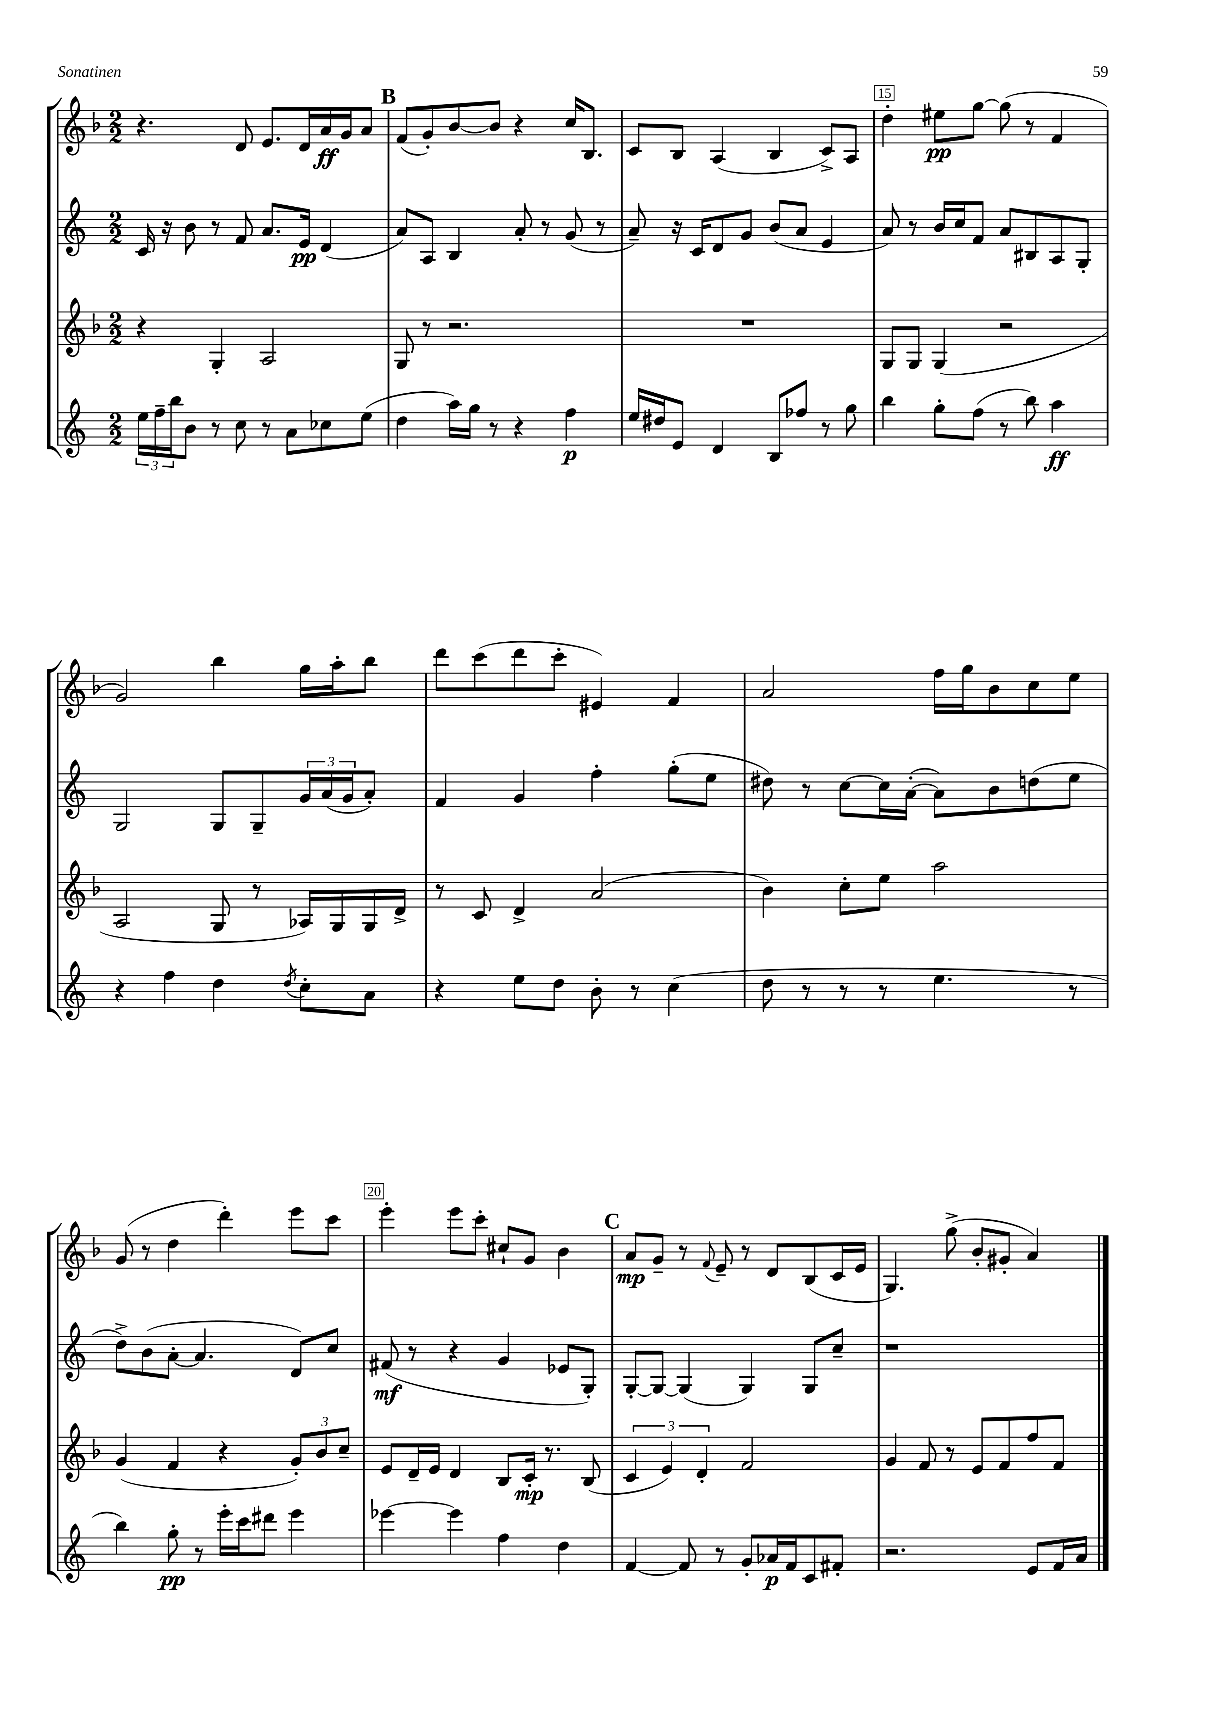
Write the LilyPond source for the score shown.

<<
\new StaffGroup <<
\new Staff = "s0" {
    \clef treble \key f \major \numericTimeSignature \time 2/2
    r4. d'8 e'8. d'16 a'16\ff g'16 a'8 |
    \mark \markup { \bold "B" } f'8( g'8-.) bes'8~ bes'8 r4 c''16 bes8. |
    c'8 bes8 a4( bes4 c'8->) a8 |
    d''4-. eis''8\pp g''8~ g''8( r8 f'4 |
    g'2) bes''4 g''16 a''16-. bes''8 |
    d'''8 c'''8( d'''8 c'''8-. eis'4) f'4 |
    a'2 f''16 g''16 bes'8 c''8 e''8 |
    g'8( r8 d''4 d'''4-.) e'''8 c'''8 |
    e'''4-. e'''8 c'''8-. cis''8-! g'8 bes'4 |
    \mark \markup { \bold "C" } a'8\mp g'8-- r8 \appoggiatura { f'8 } e'8-- r8 d'8 bes8( c'16 e'16 |
    g4.) g''8->( bes'8-. gis'8-. a'4) \bar "|." |
}
\new Staff = "s1" {
    \clef treble \key c \major \numericTimeSignature \time 2/2
    c'16 r16 b'8 r8 f'8 a'8. e'16\pp d'4( |
    \mark \markup { \bold "B" } a'8) a8 b4 a'8-. r8 g'8( r8 |
    a'8--) r16 c'16 d'8 g'8 b'8( a'8 e'4 |
    a'8) r8 b'16 c''16 f'8 a'8 bis8 a8 g8-. |
    g2 g8 g8-- \tuplet 3/2 { g'16 a'16( g'16 } a'8-.) |
    f'4 g'4 f''4-. g''8-.( e''8 |
    dis''8) r8 c''8~ c''16 a'16~-.( a'8) b'8 d''8( e''8 |
    d''8->) b'8( a'8~-. a'4. d'8) c''8 |
    fis'8\mf( r8 r4 g'4 ees'8 g8-.) |
    \mark \markup { \bold "C" } g8~-. g8~ g4( g4) g8 c''8-- |
    r1 \bar "|." |
}
\new Staff = "s2" {
    \clef treble \key f \major \numericTimeSignature \time 2/2
    r4 g4-. a2 |
    \mark \markup { \bold "B" } g8 r8 r2. |
    R1 |
    g8 g8 g4( r2 |
    a2 g8 r8 aes16) g16 g16 d'16-> |
    r8 c'8 d'4-> a'2( |
    bes'4) c''8-. e''8 a''2 |
    g'4( f'4 r4 \tuplet 3/2 { g'8-.) bes'8 c''8-- } |
    e'8 d'16-- e'16 d'4 bes8 c'16-.\mp r8. bes8( |
    \mark \markup { \bold "C" } \tuplet 3/2 { c'4 e'4) d'4-. } f'2 |
    g'4 f'8 r8 e'8 f'8 f''8 f'8 \bar "|." |
}
\new Staff = "s3" {
    \clef treble \key c \major \numericTimeSignature \time 2/2
    \tuplet 3/2 { e''16 f''16-- b''16 } b'8 r8 c''8 r8 a'8 ces''8 e''8( |
    \mark \markup { \bold "B" } d''4 a''16) g''16 r8 r4 f''4\p |
    e''16 dis''16 e'8 d'4 b8 fes''8 r8 g''8 |
    b''4 g''8-. f''8( r8 b''8) a''4\ff |
    r4 f''4 d''4 \acciaccatura { d''8 } c''8-. a'8 |
    r4 e''8 d''8 b'8-. r8 c''4( |
    d''8 r8 r8 r8 e''4. r8 |
    b''4) g''8-.\pp r8 e'''16-. c'''16 dis'''8 e'''4 |
    ees'''4~ ees'''4 f''4 d''4 |
    \mark \markup { \bold "C" } f'4~ f'8 r8 g'8-. aes'16\p f'16 c'8 fis'8-. |
    r2. e'8 f'16 a'16 \bar "|." |
}
>>
>>
\layout { \context { \Score currentBarNumber = #12 \override BarNumber.break-visibility = ##(#f #t #t) barNumberVisibility = #(every-nth-bar-number-visible 5) \override BarNumber.stencil = #(make-stencil-boxer 0.1 0.3 ly:text-interface::print) } }
